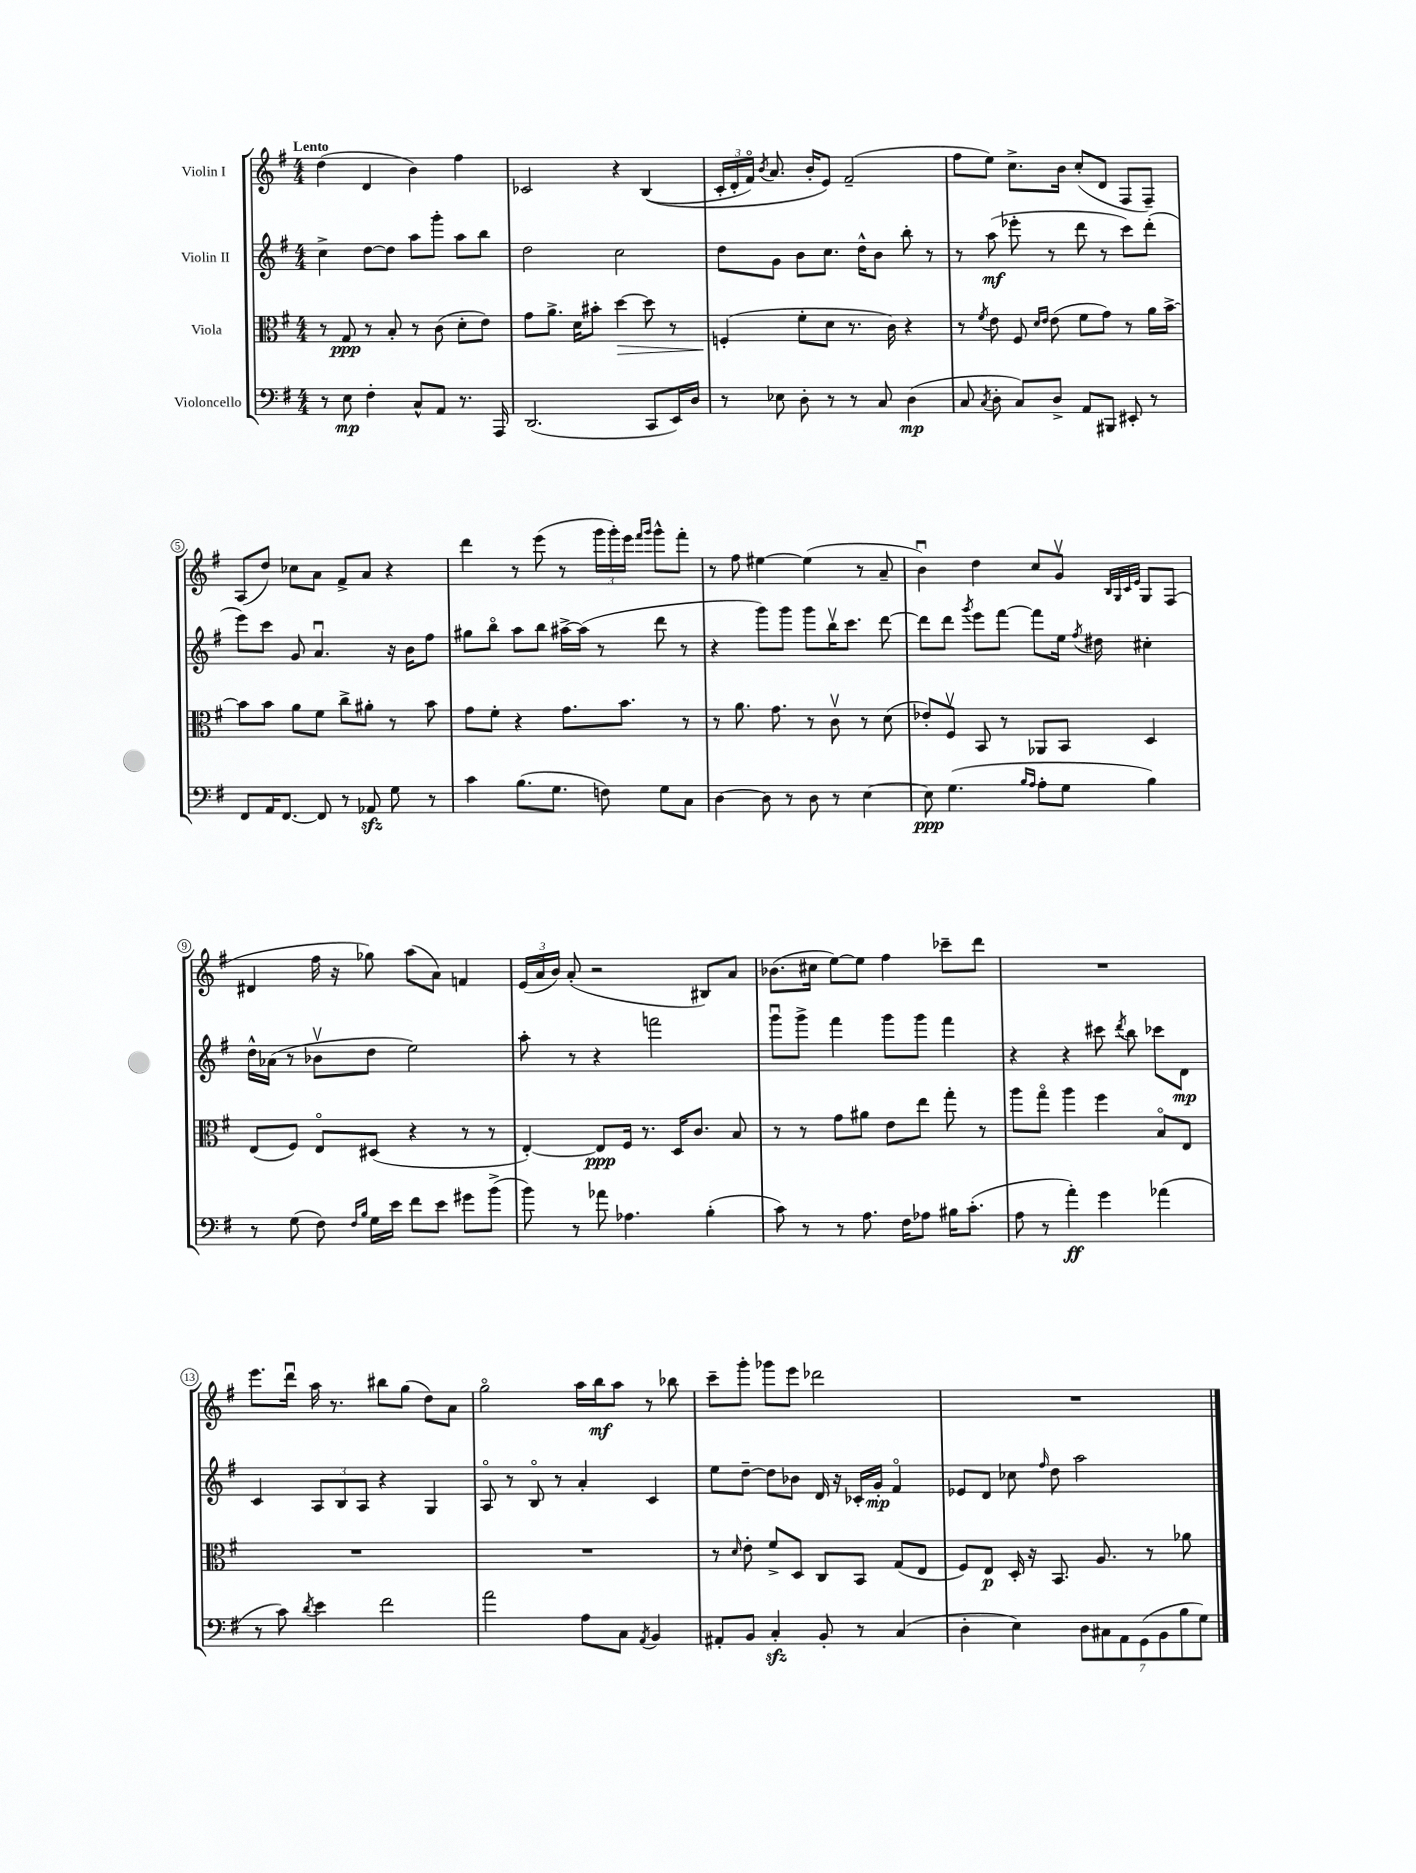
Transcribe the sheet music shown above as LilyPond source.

<<
\new StaffGroup <<
\new Staff = "s0" \with { instrumentName = "Violin I" } {
    \clef treble \key g \major \numericTimeSignature \time 4/4 \tempo "Lento"
    \autoBeamOff d''4( d'4 b'4) fis''4 |
    ces'2 r4 b4(\( |
    \tuplet 3/2 { c'16[-. d'16-. fis'16]\flageolet) } \acciaccatura { b'8 } a'8. b'16[-. e'8]\) fis'2--( |
    fis''8[ e''8]) c''8.[-> b'16] c''8[-.( d'8] fis8[ fis8]--) |
    a8[( d''8]) ces''8[ a'8] fis'8[-> a'8] r4 |
    d'''4 r8 e'''8( r8 \tuplet 3/2 { g'''16[ g'''16-.) e'''16] } \grace { fis'''16[ g'''16] } g'''8[-^ fis'''8]-. |
    r8 fis''8 eis''4~ eis''4( r8 a'8-- |
    b'4\downbow) d''4 c''8[ g'8]\upbow \grace { b32[ g32 c'32 e'32] } g8[ fis8]( |
    dis'4 fis''16 r16 ges''8) a''8[( a'8]) f'4 |
    \tuplet 3/2 { e'16[( a'16 b'16]) } a'8-.( r2 bis8[) a'8] |
    bes'8.[( cis''16] e''8[~) e''8] fis''4 ces'''8[-- d'''8] |
    R1 |
    e'''8.[ d'''16]\downbow a''16 r8. bis''8[ g''8]( d''8[) a'8] |
    g''2\flageolet a''16[ b''16\mf a''8] r8 bes''8 |
    c'''8[-- g'''8]-. ges'''8[ e'''8] des'''2 |
    R1 \bar "|." |
}
\new Staff = "s1" \with { instrumentName = "Violin II" } {
    \clef treble \key g \major \numericTimeSignature \time 4/4
    \autoBeamOff c''4-> d''8[~ d''8] a''8[ g'''8]-. a''8[ b''8] |
    d''2 c''2 |
    d''8[ g'8] b'8[ c''8.] d''16[-^ b'8] b''8-. r8 |
    r8 a''8\mf( ees'''8-. r8 d'''8 r8 c'''8[) d'''8]-.( |
    e'''8[) c'''8] g'8 a'4.\downbow r16 b'16[ fis''8] |
    gis''8[ b''8]\flageolet a''8[ b''8] ais''16[~-> ais''16]( r8 d'''8 r8 |
    r4 g'''8[) g'''8] g'''8[ b''16\upbow c'''8.] d'''8~ |
    d'''8[ d'''8] \acciaccatura { g'''8 } e'''8[ fis'''8]~ fis'''8[ e''16] \acciaccatura { fis''8 } dis''16 cis''4-. |
    d''16[-^ aes'16]( r8 bes'8[\upbow d''8] e''2) |
    a''8-. r8 r4 f'''2 |
    g'''8[\downbow g'''8]-> fis'''4 g'''8[ g'''8] fis'''4 |
    r4 r4 cis'''8 \acciaccatura { d'''8 } b''8 ces'''8[ d'8]\mp |
    c'4 \tuplet 3/2 { a8[ b8 a8] } r4 g4 |
    a8\flageolet r8 b8\flageolet r8 a'4-. c'4 |
    e''8[ d''8]~-- d''8[ bes'8] d'16 r16 ces'16[-. g'16]-.\mp fis'4\flageolet |
    ees'8[ d'8] ces''8 \grace { fis''16 } d''8 a''2 \bar "|." |
}
\new Staff = "s2" \with { instrumentName = "Viola" } {
    \clef alto \key g \major \numericTimeSignature \time 4/4
    \autoBeamOff r8 g8\ppp r8 b8-. r8 c'8( d'8[-. e'8]) |
    g'8[ a'8.]-> d'16[ bis'8]-. d''4~\> d''8 r8 |
    f4-.\!( fis'8[-. d'8] r8. c'16) r4 |
    r8 \acciaccatura { fis'8 } e'8 fis8 \grace { d'16[ e'16] } e'8( fis'8[ g'8]) r8 a'16[ b'16]~-> |
    b'8[ b'8] a'8[ fis'8] c''8[-> ais'8]-. r8 b'8 |
    g'8[ fis'8]-. r4 g'8.[ b'8.] r8 |
    r8 a'8. g'8. r8 c'8\upbow r8 d'8( |
    ees'8[-.) fis8]\upbow b,8 r8 aes,8[ b,8] d4 |
    e8[( fis8]) e8[\flageolet dis8]( r4 r8 r8 |
    e4~-.) e8[\ppp fis16] r8. d16[ c'8.] b8 |
    r8 r8 g'8[ ais'8] e'8[ e''8] g''8-. r8 |
    a''8[ g''8]\flageolet a''4 fis''4 b8[\flageolet e8] |
    R1 |
    R1 |
    r8 \grace { d'16 } e'8-. fis'8[-> d8] c8[ b,8] g8[( e8] |
    fis8[) e8]\p d16-. r16 b,8. a8. r8 aes'8 \bar "|." |
}
\new Staff = "s3" \with { instrumentName = "Violoncello" } {
    \clef bass \key g \major \numericTimeSignature \time 4/4
    \autoBeamOff r8 e8\mp fis4-. c8[-^ a,8] r8. a,,16 |
    d,2.( c,8[ e,16) d16] |
    r8 ees8 d8-. r8 r8 c8 d4\mp( |
    c8 \acciaccatura { c8 } d8-. c8[) d8]-> a,8[ bis,,8] eis,8-. r8 |
    fis,8[ a,16 fis,8.]~ fis,8 r8 aes,8\sfz g8 r8 |
    c'4 b8.[( g8.] f8) g8[ c8] |
    d4~ d8 r8 d8 r8 e4~ |
    e8\ppp g4.( \grace { b16[ a16] } a8[-. g8] b4) |
    r8 g8( fis8) \grace { fis16[ b16] } g16[ e'16] fis'8[ e'8] gis'8[ b'8]->( |
    b'8) r8 aes'8 aes4. b4-.( |
    c'8) r8 r8 a8. fis16[ aes8] bis16[ c'8.]-.( |
    a8 r8 a'4-.\ff) g'4 aes'4( |
    r8 c'8) \acciaccatura { d'8 } e'4 fis'2 |
    a'2 a8[ c8] \acciaccatura { a,8 } b,4 |
    ais,8[-. b,8] c4-.\sfz b,8-. r8 c4( |
    d4-. e4) \tuplet 7/4 { d8[ cis8 a,8 g,8( b,8 b8 g8]) } \bar "|." |
}
>>
>>
\layout { \context { \Score \override BarNumber.stencil = #(make-stencil-circler 0.1 0.3 ly:text-interface::print) } }
